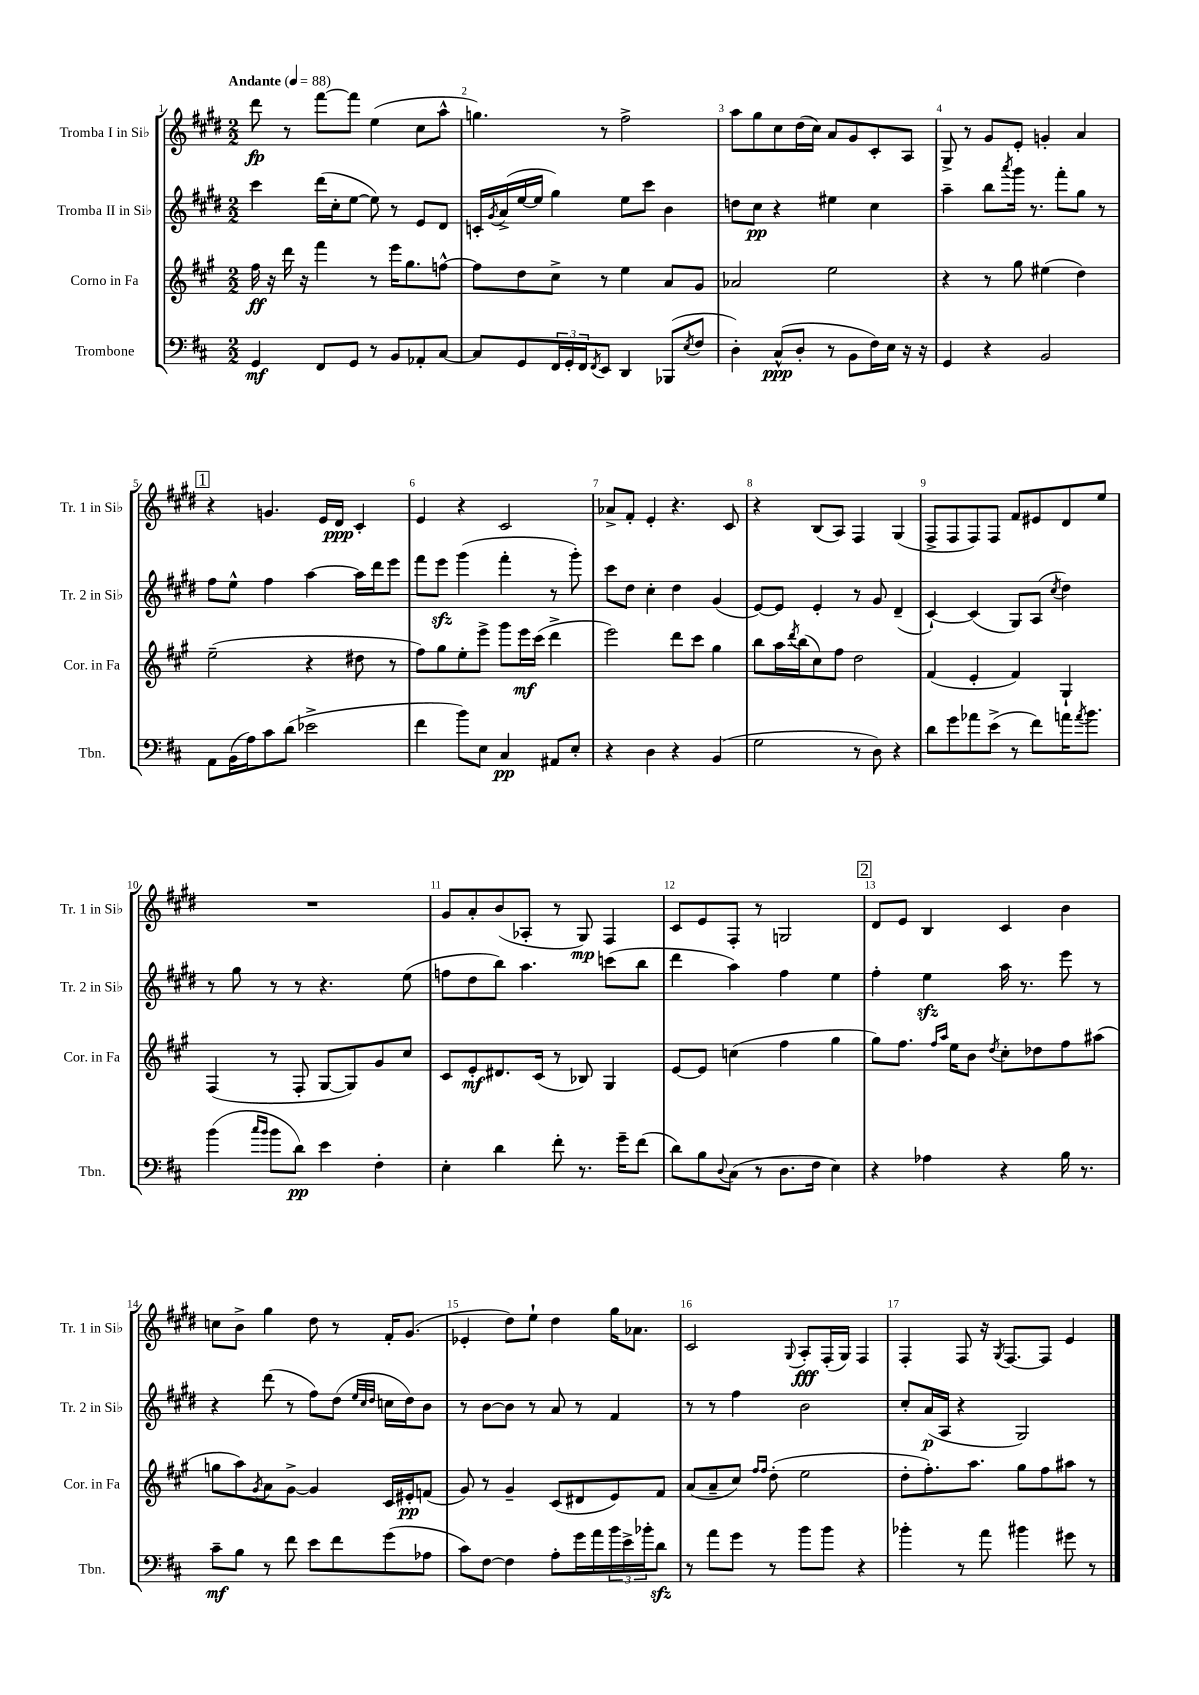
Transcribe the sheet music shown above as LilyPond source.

<<
\new StaffGroup <<
\new Staff = "s0" \with { instrumentName = "Tromba I in Sib" shortInstrumentName = "Tr. 1 in Sib" } {
    \clef treble \key e \major \numericTimeSignature \time 2/2 \tempo "Andante" 4 = 88
    dis'''8\fp r8 fis'''8~ fis'''8 e''4( cis''8 a''8-^ |
    g''4.) r8 fis''2-> |
    a''8 gis''8 cis''8 dis''16( cis''16) a'8 gis'8 cis'8-. a8 |
    gis8-> r8 gis'8 e'8-. g'4-. a'4 |
    \mark \markup { \box "1" } r4 g'4. e'16 dis'16\ppp cis'4-. |
    e'4 r4 cis'2 |
    aes'8-> fis'8-. e'4-. r4. cis'8 |
    r4 b8( a8) fis4 gis4( |
    fis8-> fis8 fis8) fis8 fis'8 eis'8 dis'8 e''8 |
    R1 |
    gis'8 a'8-. b'8( aes8-. r8 gis8\mp) fis4 |
    cis'8 e'8 fis8-. r8 g2 |
    \mark \markup { \box "2" } dis'8 e'8 b4 cis'4 b'4 |
    c''8 b'8-> gis''4 dis''8 r8 fis'16-. gis'8.( |
    ees'4-. dis''8) e''8-! dis''4 gis''16 aes'8. |
    cis'2 \appoggiatura { gis8 } a8-.\fff fis16-.( gis16) fis4 |
    fis4-. fis8 r16 \acciaccatura { gis8 } fis8.~ fis8 e'4 \bar "|." |
}
\new Staff = "s1" \with { instrumentName = "Tromba II in Sib" shortInstrumentName = "Tr. 2 in Sib" } {
    \clef treble \key e \major \numericTimeSignature \time 2/2
    cis'''4 dis'''16( cis''16-. e''8~ e''8) r8 e'8 dis'8 |
    c'16-. \acciaccatura { gis'8 } a'16->( e''16~ e''16 gis''4) e''8 cis'''8 b'4 |
    d''8 cis''8\pp r4 eis''4 cis''4 |
    a''4-- b''8 \acciaccatura { a'''8 } gis'''16 r8. fis'''8-. gis''8 r8 |
    \mark \markup { \box "1" } fis''8 e''8-^ fis''4 a''4~ a''16 dis'''16 e'''8 |
    fis'''8 e'''8\sfz gis'''4( fis'''4-. r8 gis'''8-.) |
    cis'''8 dis''8 cis''4-. dis''4 gis'4( |
    e'8~) e'8 e'4-. r8 gis'8 dis'4--( |
    cis'4~-!) cis'4( gis8) a8( \acciaccatura { cis''8 } dis''4) |
    r8 gis''8 r8 r8 r4. e''8( |
    f''8 dis''8 b''8) a''4. c'''8( b''8 |
    dis'''4 a''4) fis''4 e''4 |
    \mark \markup { \box "2" } fis''4-. e''4\sfz a''16 r8. e'''8 r8 |
    r4 dis'''8( r8 fis''8) dis''8( \grace { e''32 cis''32 dis''32 } c''16 dis''16) b'8 |
    r8 b'8~ b'8 r8 a'8 r8 fis'4 |
    r8 r8 fis''4 b'2 |
    cis''8-. a'16\p( a16 r4 gis2) \bar "|." |
}
\new Staff = "s2" \with { instrumentName = "Corno in Fa" shortInstrumentName = "Cor. in Fa" } {
    \clef treble \key a \major \numericTimeSignature \time 2/2
    fis''16\ff r16 d'''16 r16 fis'''4 r8 e'''16 gis''8. f''8~-^ |
    f''8 d''8 cis''8-> r8 e''4 a'8 gis'8 |
    aes'2 e''2 |
    r4 r8 gis''8 eis''4( d''4) |
    \mark \markup { \box "1" } e''2--( r4 dis''8 r8 |
    fis''8) gis''8 e''8-. e'''8-> gis'''8 e'''16\mf cis'''16( d'''4-> |
    e'''2) d'''8 cis'''8 gis''4 |
    b''8 a''16 \acciaccatura { d'''8 } b''16( cis''8) fis''8 d''2 |
    fis'4( e'4-. fis'4) gis4-! |
    fis4( r8 fis8-. gis8~ gis8) gis'8 cis''8 |
    cis'8 e'8-.\mf dis'8. cis'16( r8 bes8) gis4 |
    e'8~ e'8 c''4( fis''4 gis''4 |
    \mark \markup { \box "2" } gis''8) fis''8. \grace { fis''16 a''16 } e''16 b'8 \acciaccatura { d''8 } cis''8-. des''8 fis''8 ais''8( |
    g''8 a''8) \acciaccatura { gis'8 } a'8 gis'8~-> gis'4 cis'16 eis'16-.\pp f'8( |
    gis'8) r8 gis'4-- cis'8( dis'8 e'8) fis'8 |
    a'8( a'8-- cis''8) \grace { fis''16 fis''16 } d''8-.( e''2 |
    d''8-. fis''8.-.) a''8. gis''8 fis''8 ais''8 r8 \bar "|." |
}
\new Staff = "s3" \with { instrumentName = "Trombone" shortInstrumentName = "Tbn." } {
    \clef bass \key d \major \numericTimeSignature \time 2/2
    g,4\mf fis,8 g,8 r8 b,8 aes,8-. cis8~ |
    cis8 g,8 \tuplet 3/2 { fis,16 g,16-. fis,16 } \acciaccatura { fis,8 } e,8 d,4 bes,,8( \acciaccatura { e8 } fis8 |
    d4-.) cis8-^\ppp( d8-. r8 b,8 fis16) e16 r16 r16 |
    g,4 r4 b,2 |
    \mark \markup { \box "1" } a,8 b,16( a16) cis'8 d'8( ees'2-> |
    fis'4 b'8) e8 cis4\pp ais,8 e8-. |
    r4 d4 r4 b,4( |
    g2 r8 d8) r4 |
    d'8 g'8 aes'8 e'8->( r8 fis'8) a'16 \acciaccatura { a'8 } b'8. |
    b'4( \grace { cis''16 b'16 } b'8 d'8\pp) e'4 fis4-. |
    e4-. d'4 fis'8-. r8. g'16-- fis'8( |
    d'8) b8 \appoggiatura { d8 } cis8( r8 d8. fis16 e4) |
    \mark \markup { \box "2" } r4 aes4 r4 b16 r8. |
    cis'8--\mf b8 r8 fis'8 e'8 fis'8 g'8( aes8 |
    cis'8) fis8~ fis4 a8-. g'16 a'16 \tuplet 3/2 { b'16 e'16-> bes'16-. } d'8\sfz |
    r8 a'8 g'8 r8 b'8 b'8 r4 |
    bes'4-. r8 a'8 bis'4 gis'8 r8 \bar "|." |
}
>>
>>
\layout { \context { \Score \override BarNumber.break-visibility = ##(#f #t #t) barNumberVisibility = #all-bar-numbers-visible } }
